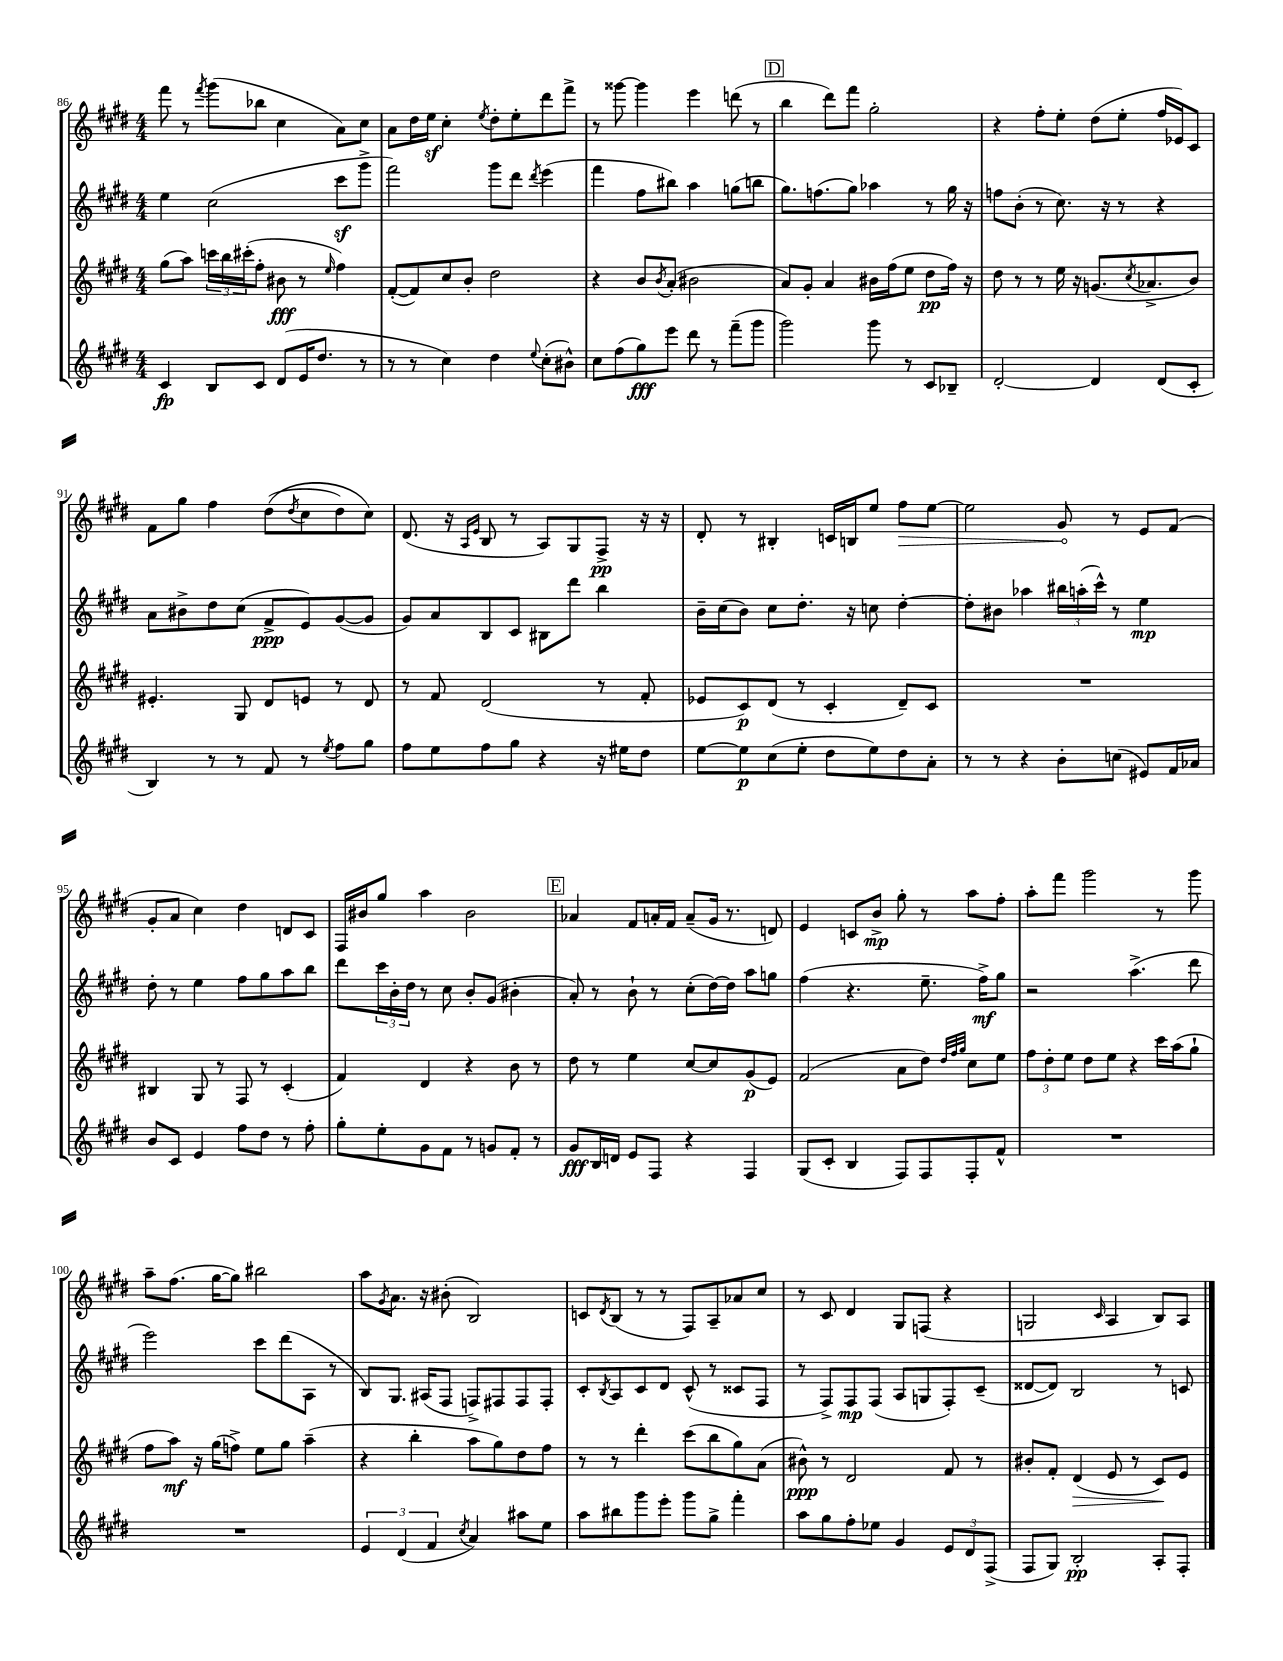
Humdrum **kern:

**kern	**dynam	**kern	**dynam	**kern	**dynam	**kern	**dynam
*part4	*part4	*part3	*part3	*part2	*part2	*part1	*part1
*staff4	*staff4	*staff3	*staff3	*staff2	*staff2	*staff1	*staff1
*clefG2	*	*clefG2	*	*clefG2	*	*clefG2	*
*k[f#c#g#d#]	*	*k[f#c#g#d#]	*	*k[f#c#g#d#]	*	*k[f#c#g#d#]	*
*M4/4	*	*M4/4	*	*M4/4	*	*M4/4	*
=86	=86	=86	=86	=86	=86	=86	=86
4c#/	fp	(8gg#\L	.	4ee\	.	8fff#\	.
.	.	8aa\J)	.	.	.	8r	.
.	.	.	.	.	.	8qfff#/	.
8B/L	.	24cccn\LL	.	(2cc#\	.	(8ggg#\L	.
.	.	24bb\	.	.	.	.	.
.	.	(24ccc#X'\J	.	.	.	.	.
8c#/J	.	8ff#'\J	.	.	.	8bb-X\J	.
(8d#/L	.	8b#X\	fff	.	.	4cc#\	.
16e/K	.	8r	.	.	.	.	.
8.dd#/J	.	.	.	.	.	.	.
.	.	16qqee/	.	.	.	.	.
.	.	4ff#\)	.	8ccc#z\L	.	8a\L)	.
8r	.	.	.	8ggg#^\J	.	8cc#\J	.
=87	=87	=87	=87	=87	=87	=87	=87
8r	.	([8f#'/L	.	2fff#\)	.	8a\L	.
8r	.	8f#/])	.	.	.	16dd#\L	.
.	.	.	.	.	.	16eez\JJ	.
4cc#\)	.	8cc#/	.	.	.	4cc#'\	.
.	.	8b'/J	.	.	.	.	.
.	.	.	.	.	.	8qee/	.
4dd#\	.	2dd#\	.	8ggg#\L	.	8dd#'\L	.
.	.	.	.	8ddd#\J	.	8ee'\	.
8qqee/	.	.	.	8qddd#/	.	.	.
(8cc#'\L	.	.	.	(4eee\	.	8ddd#\	.
8b#X^^\J)	.	.	.	.	.	8fff#^\J	.
=88	=88	=88	=88	=88	=88	=88	=88
8cc#\L	.	4r	.	4fff#\	.	8r	.
(8ff#\	.	.	.	.	.	[8ggg##X\	.
8gg#\)	fff	8b/L	.	8ff#\L	.	4ggg##\]	.
.	.	8qb/	.	.	.	.	.
8eee\J	.	(8a'/J	.	8bb#X\J)	.	.	.
8ddd#\	.	2b#X\	.	4aa\	.	4eee\	.
8r	.	.	.	.	.	.	.
(8fff#~\L	.	.	.	(8ggn\L	.	(8dddn\	.
8ggg#\J	.	.	.	8bbn\J	.	8r	.
!!LO:REH:place=s1:t=D
=89	=89	=89	=89	=89	=89	=89	=89
2ggg#\)	.	8a/L)	.	8.gg#\L)	.	4bb\	.
.	.	8g#'/J	.	.	.	.	.
.	.	.	.	(8.ffn\	.	.	.
.	.	4a/	.	.	.	8ddd#\L)	.
.	.	.	.	8gg#\J)	.	8fff#\J	.
8ggg#\	.	16b#X\LL	.	4aa-X\	.	2gg#'\	.
.	.	(16ff#\J	.	.	.	.	.
8r	.	8ee\J	.	.	.	.	.
8c#/L	.	8dd#\L	pp	8r	.	.	.
8B-X~/J	.	16ff#\Jk)	.	16gg#\	.	.	.
.	.	16r	.	16r	.	.	.
=90	=90	=90	=90	=90	=90	=90	=90
[2d#'/	.	8dd#\	.	8ffn\L	.	4r	.
.	.	8r	.	(8b'\J	.	.	.
.	.	8r	.	8r	.	8ff#'\L	.
.	.	16ee\	.	8.cc#\)	.	8ee'\J	.
.	.	16r	.	.	.	.	.
4d#/]	.	(8.gn/L	.	.	.	(8dd#\L	.
.	.	.	.	16r	.	.	.
.	.	.	.	8r	.	8ee'\J	.
.	.	8qcc#/	.	.	.	.	.
.	.	8.a-X^/	.	.	.	.	.
(8d#/L	.	.	.	4r	.	16ff#/LL	.
.	.	.	.	.	.	16e-X/J)	.
8c#'/J	.	8b/J)	.	.	.	8c#/J	.
!!LO:LB:g=z
=91	=91	=91	=91	=91	=91	=91	=91
4B/)	.	4.e#X'/	.	8a\L	.	8f#\L	.
.	.	.	.	8b#X^\	.	8gg#\J	.
8r	.	.	.	8dd#\	.	4ff#\	.
8r	.	8G#/	.	(8cc#\J	.	.	.
8f#/	.	8d#/L	.	8f#^/L	ppp	((8dd#\L	.
.	.	.	.	.	.	8qdd#/	.
8r	.	8en/J	.	8e/)	.	8cc#\	.
8qee/	.	.	.	.	.	.	.
8ff#\L	.	8r	.	([8g#/	.	8dd#\)	.
8gg#\J	.	8d#/	.	8g#/J]	.	8cc#\J)	.
=92	=92	=92	=92	=92	=92	=92	=92
8ff#\L	.	8r	.	8g#/L)	.	(8.d#/	.
8ee\	.	8f#/	.	8a/	.	.	.
.	.	.	.	.	.	16r	.
.	.	.	.	.	.	16qqA/LL	.
.	.	.	.	.	.	16qqe/JJ	.
8ff#\	.	(2d#/	.	8B/	.	8B/	.
8gg#\J	.	.	.	8c#/J	.	8r	.
4r	.	.	.	8B#X\L	.	8A/L)	.
.	.	.	.	8ddd#\J	.	8G#/	.
16r	.	8r	.	4bb\	.	8F#^/J	pp
16ee#X\KL	.	.	.	.	.	.	.
8dd#\J	.	8f#'/	.	.	.	16r	.
.	.	.	.	.	.	16r	.
=93	=93	=93	=93	=93	=93	=93	=93
[8ee\L	.	8e-X/L	.	16b~\LL	.	8d#'/	.
.	.	.	.	(16cc#\J	.	.	.
8ee\]	p	8c#/)	p	8b\J)	.	8r	.
(8cc#\	.	(8d#/J	.	8cc#\L	.	4B#X'/	.
8ee'\J	.	8r	.	8.dd#'\J	.	.	.
8dd#\L	.	4c#'/	.	.	.	16cn/LL	.
.	.	.	.	16r	.	16Bn/J	.
8ee\)	.	.	.	8ccn\	.	8ee/J	.
!	!	!	!	!	!	!	!LO:HP:b
8dd#\	.	8d#~/L)	.	[4dd#'\	.	8ff#\L	>
8a'\J	.	8c#/J	.	.	.	[8ee\J	.
=94	=94	=94	=94	=94	=94	=94	=94
8r	.	1r	.	8dd#'\L]	.	2ee\]	.
8r	.	.	.	8b#X\J	.	.	.
4r	.	.	.	4aa-X\	.	.	.
8b'\L	.	.	.	24bb#X\LL	.	8g#/	.
.	.	.	.	(24aan'\	.	.	.
.	.	.	.	24ccc#^^\JJ)	.	.	.
(8ccn\J	.	.	.	8r	.	8r	]
8e#X/L)	.	.	.	4ee\	mp	8e/L	.
16f#/L	.	.	.	.	.	(8f#/J	.
16a-X/JJ	.	.	.	.	.	.	.
!!LO:LB:g=z
=95	=95	=95	=95	=95	=95	=95	=95
8b/L	.	4B#X/	.	8dd#'\	.	8g#'/L	.
8c#/J	.	.	.	8r	.	8a/J	.
4e/	.	8G#/	.	4ee\	.	4cc#\)	.
.	.	8r	.	.	.	.	.
8ff#\L	.	8F#/	.	8ff#\L	.	4dd#\	.
8dd#\J	.	8r	.	8gg#\	.	.	.
8r	.	(4c#'/	.	8aa\	.	8dn/L	.
8ff#'\	.	.	.	8bb\J	.	8c#/J	.
=96	=96	=96	=96	=96	=96	=96	=96
8gg#'\L	.	4f#/)	.	8ddd#\L	.	16F#/LL	.
.	.	.	.	.	.	16b#X/J	.
8ee'\	.	.	.	24ccc#\L	.	8gg#/J	.
.	.	.	.	24b'\	.	.	.
.	.	.	.	24dd#\JJ	.	.	.
8g#\	.	4d#/	.	8r	.	4aa\	.
8f#\J	.	.	.	8cc#\	.	.	.
8r	.	4r	.	8b'/L	.	2b#\	.
8gn/L	.	.	.	(8g#/J	.	.	.
8f#'/J	.	8b\	.	4b#X'\	.	.	.
8r	.	8r	.	.	.	.	.
!!LO:REH:place=s1:t=E
=97	=97	=97	=97	=97	=97	=97	=97
8g#/L	fff	8dd#\	.	8a'/)	.	4a-X/	.
16B/L	.	8r	.	8r	.	.	.
16dn/JJ	.	.	.	.	.	.	.
8e/L	.	4ee\	.	8b`\	.	8f#/L	.
8F#/J	.	.	.	8r	.	16an'/L	.
.	.	.	.	.	.	16f#/JJ	.
4r	.	[8cc#/L	.	(8cc#'\L	.	(8a~/L	.
.	.	8cc#/]	.	[16dd#\L)	.	16g#/Jk	.
.	.	.	.	16dd#\JJ]	.	8.r	.
4F#/	.	(8g#/	p	8aa\L	.	.	.
.	.	8e/J)	.	8ggn\J	.	8dn/)	.
=98	=98	=98	=98	=98	=98	=98	=98
(8G#/L	.	(2f#/	.	(4ff#\	.	4e/	.
8c#'/J	.	.	.	.	.	.	.
4B/	.	.	.	4.r	.	8cn/L	.
.	.	.	.	.	.	8b^/J	mp
8F#/L)	.	8a\L	.	.	.	8gg#'\	.
8F#/	.	8dd#\J)	.	8.ee~\	.	8r	.
.	.	32qqdd#/LLL	.	.	.	.	.
.	.	32qqff#/	.	.	.	.	.
.	.	32qqgg#/JJJ	.	.	.	.	.
8F#'/	.	8cc#\L	.	.	.	8aa\L	.
.	.	.	.	16ff#^\KL)	mf	.	.
8f#^^/J	.	8ee\J	.	8gg#\J	.	8ff#'\J	.
=99	=99	=99	=99	=99	=99	=99	=99
1r	.	12ff#\L	.	2r	.	8aa'\L	.
.	.	12dd#'\	.	.	.	.	.
.	.	.	.	.	.	8fff#\J	.
.	.	12ee\J	.	.	.	.	.
.	.	8dd#\L	.	.	.	2ggg#\	.
.	.	8ee\J	.	.	.	.	.
.	.	4r	.	(4.aa^\	.	.	.
.	.	16ccc#\LL	.	.	.	8r	.
.	.	(16aa\J	.	.	.	.	.
.	.	8gg#`\J	.	8ddd#\	.	8ggg#\	.
!!LO:LB:g=z
=100	=100	=100	=100	=100	=100	=100	=100
1r	.	8ff#\L	.	2eee\)	.	8aa~\L	.
.	.	8aa\J)	mf	.	.	(8.ff#\J	.
.	.	16r	.	.	.	.	.
.	.	(16gg#\KL	.	.	.	[16gg#\KL	.
.	.	8ffn^\J)	.	.	.	8gg#\J])	.
.	.	8ee\L	.	8ccc#\L	.	2bb#X\	.
.	.	8gg#\J	.	(8ddd#\	.	.	.
.	.	(4aa~\	.	8A\J	.	.	.
.	.	.	.	8r	.	.	.
=101	=101	=101	=101	=101	=101	=101	=101
6e/	.	4r	.	8B/L)	.	8aa\L	.
.	.	.	.	.	.	8qg#/	.
.	.	.	.	8.G#/J	.	8.a\J	.
(6d#/	.	.	.	.	.	.	.
.	.	4bb'\	.	.	.	.	.
.	.	.	.	(16A#X/KL	.	16r	.
6f#/	.	.	.	.	.	.	.
.	.	.	.	8F#/J	.	(8b#X'\	.
8qcc#/	.	.	.	.	.	.	.
4a/)	.	8aa\L	.	8Fn^/L)	.	2B/)	.
.	.	8gg#\)	.	8F#X/	.	.	.
8aa#X\L	.	8dd#\	.	8F#/	.	.	.
8ee\J	.	8ff#\J	.	8F#'/J	.	.	.
=102	=102	=102	=102	=102	=102	=102	=102
8aa\L	.	8r	.	8c#'/L	.	8cn/L	.
.	.	.	.	8qB/	.	8qd#/	.
8bb#X\	.	8r	.	8A/	.	(8B/J	.
8ggg#\	.	4ddd#'\	.	8c#/	.	8r	.
8eee'\J	.	.	.	8d#/J	.	8r	.
8ggg#\L	.	(8ccc#\L	.	(8c#^^/	.	8F#/L)	.
8gg#^\J	.	8bb\	.	8r	.	8A~/	.
4fff#'\	.	8gg#\)	.	8c##X/L	.	8a-X/	.
.	.	(8a\J	.	8F#/J	.	8cc#/J	.
=103	=103	=103	=103	=103	=103	=103	=103
8aa\L	.	8b#X^^\)	ppp	8r	.	8r	.
8gg#\	.	8r	.	8F#^/L)	.	8c#/	.
8ff#'\	.	2d#/	.	8F#/	mp	4d#/	.
8ee-X\J	.	.	.	(8F#/J	.	.	.
4g#/	.	.	.	8A/L	.	8G#/L	.
.	.	.	.	8Gn/	.	(8Fn/J	.
12e/L	.	8f#/	.	8F#'/)	.	4r	.
12d#/	.	.	.	.	.	.	.
.	.	8r	.	(8c#~/J	.	.	.
(12F#^/J	.	.	.	.	.	.	.
=104	=104	=104	=104	=104	=104	=104	=104
8F#/L	.	8b#X'/L	.	[8d##X/L	.	2Gn/	.
8G#/J)	.	8f#'/J	.	8d##/J])	.	.	.
!	!	!	!LO:HP:b	!	!	!	!
2B'/	pp	(4d#/	>	2B/	.	.	.
.	.	.	.	.	.	16qqc#/	.
.	.	8e/	.	.	.	4A/	.
.	.	8r	.	.	.	.	.
8A'/L	.	8c#/L)	.	8r	.	8B/L)	.
8F#'/J	.	8e/J	]	8cn/	.	8A/J	.
==	==	==	==	==	==	==	==
*-	*-	*-	*-	*-	*-	*-	*-
